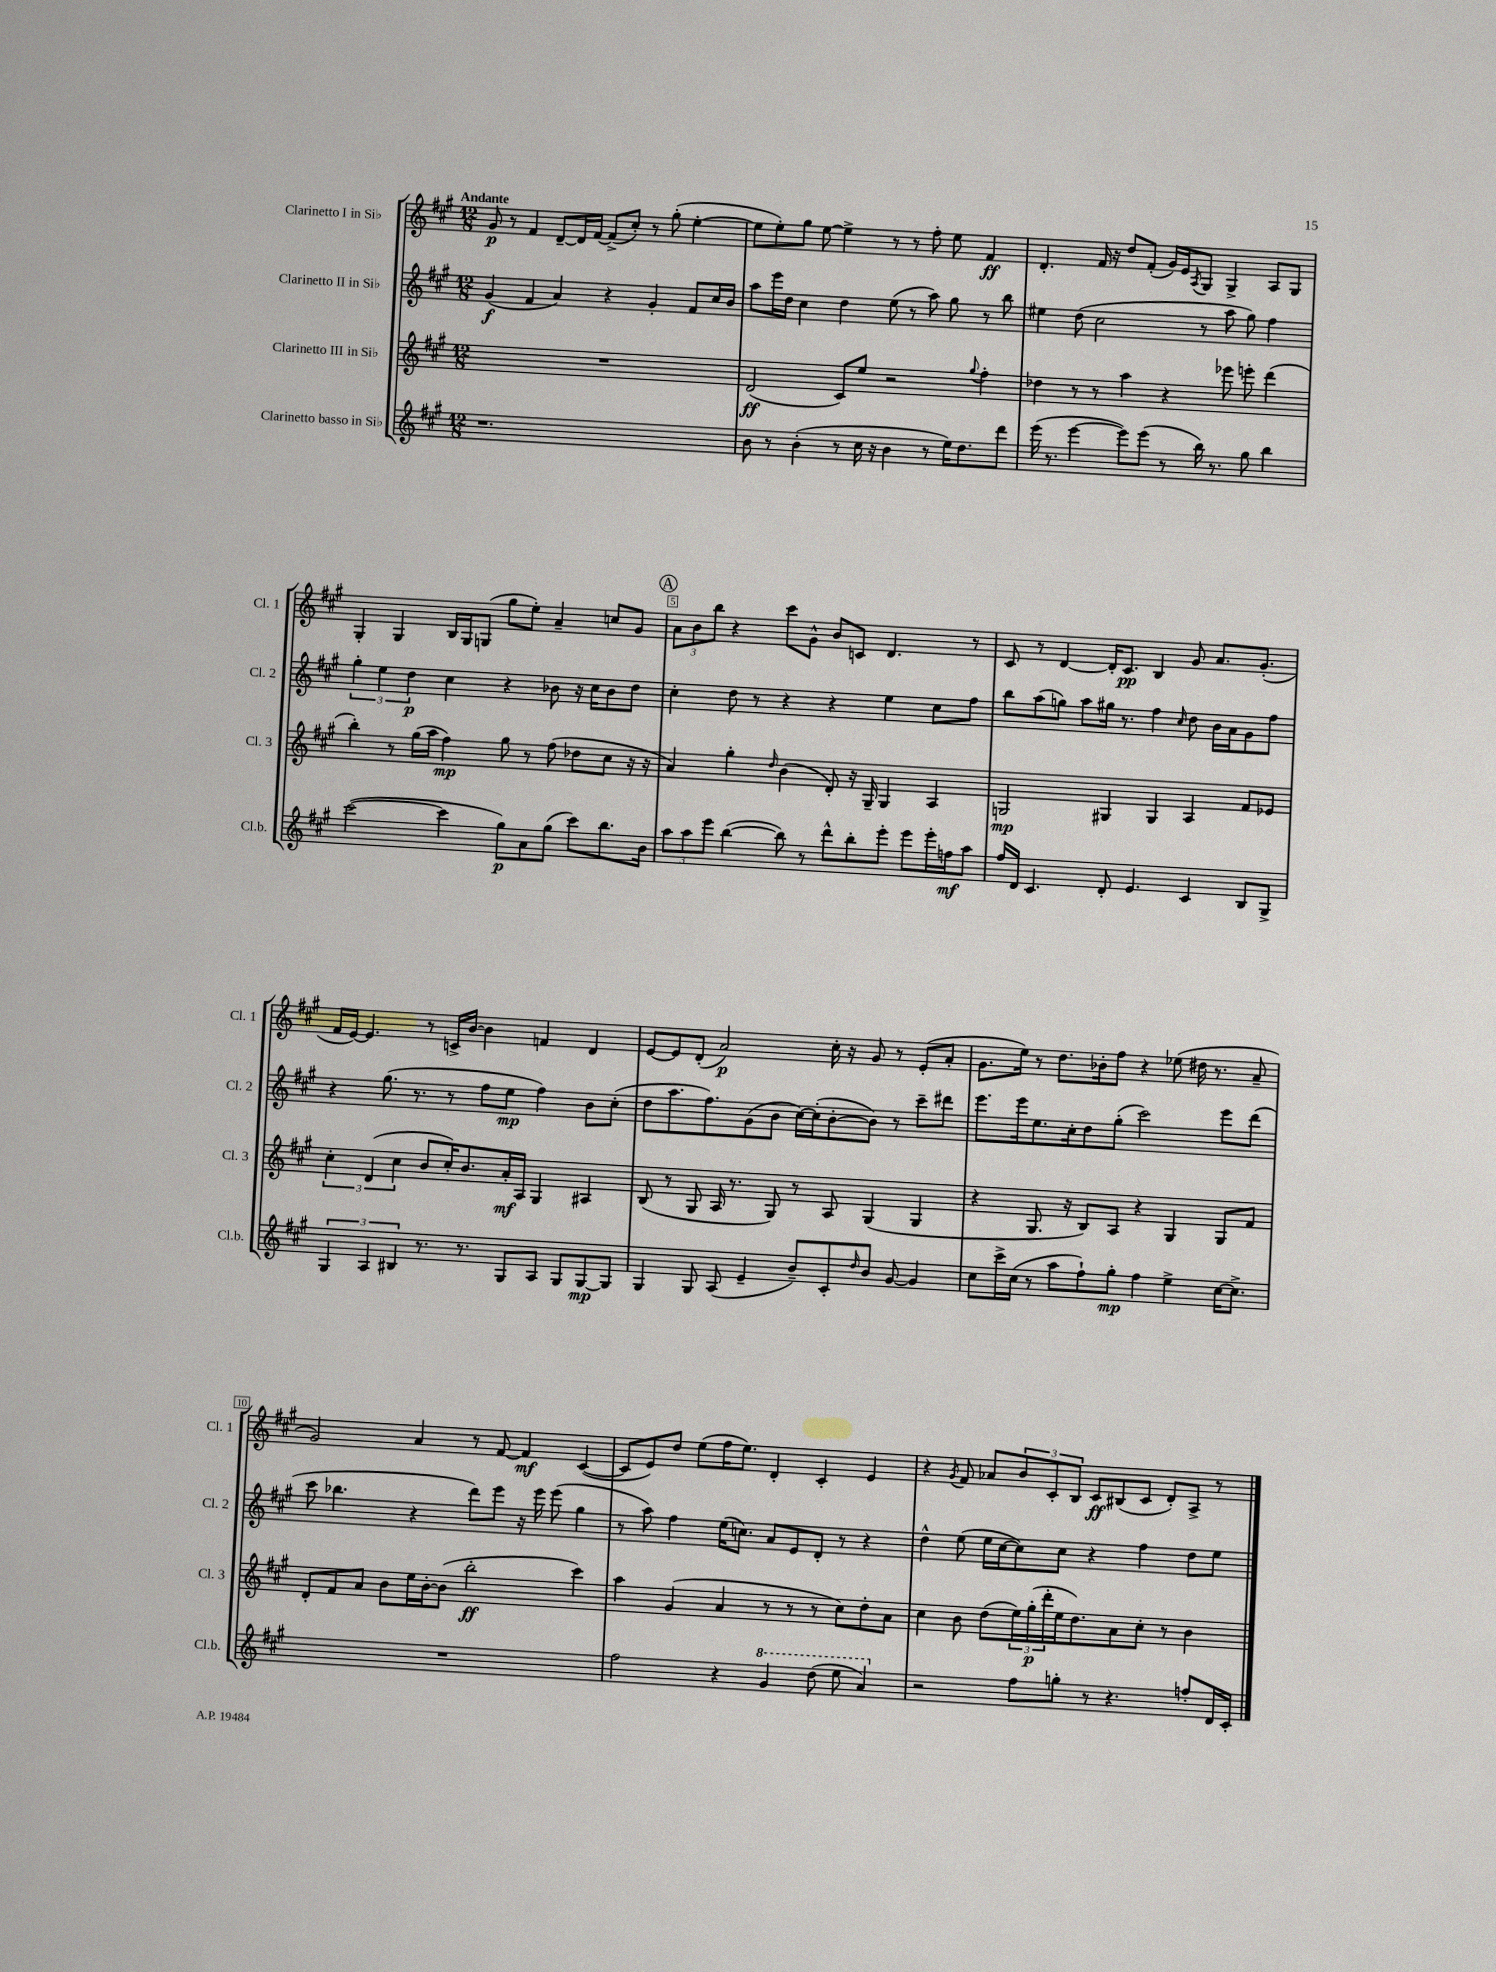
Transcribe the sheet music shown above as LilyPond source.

<<
\new StaffGroup <<
\new Staff = "s0" \with { instrumentName = "Clarinetto I in Sib" shortInstrumentName = "Cl. 1" } {
    \clef treble \key a \major \numericTimeSignature \time 12/8 \tempo "Andante"
    gis'8\p r8 fis'4 d'8~-- d'16 fis'16~ fis'8->( cis''8-.) r8 gis''8-.( e''4~-. |
    e''8 e''8-.) gis''8 e''8~ e''4-> r8 r8 fis''8-. e''8 fis'4\ff |
    d'4.-. fis'16 r16 d''8 fis'8-.( gis'16) e'16 \acciaccatura { a8 } gis8 gis4-> a8 gis8 |
    gis4-. gis4 b16 gis16 g8( gis''8 e''8-.) a'4-- c''8 gis'8 |
    \mark \markup { \circle "A" } \tuplet 3/2 { a'8 b'8 b''8 } r4 cis'''8 gis'8-^ b'8 c'8 d'4. r8 |
    cis'8 r8 d'4~ d'16-. cis'8.\pp b4 gis'8 a'8. gis'8.-.( |
    fis'16 e'16~) e'4. r8 c'16-> b'16~ b'4 f'4 d'4 |
    e'8~ e'8 d'8-.( a'2\p) cis''16-. r16 gis'8 r8 e'8-.( a'8-. |
    gis'8. e''16) r8 d''8. bes'16-. fis''8 r4 ees''8( dis''16 r8. a'8-- |
    gis'2) a'4 r8 fis'8~ fis'4\mf cis'4~( |
    cis'8 e'8) d''8 e''8( fis''16 e''8.) d'4-. cis'4-. e'4 |
    r4 \acciaccatura { gis'8 } fis'8 aes'8 \tuplet 3/2 { b'8 cis'8-. b8 } cis'8\ff bis8( cis'8 d'8-.) a8-> r8 \bar "|." |
}
\new Staff = "s1" \with { instrumentName = "Clarinetto II in Sib" shortInstrumentName = "Cl. 2" } {
    \clef treble \key a \major \numericTimeSignature \time 12/8
    gis'4\f( fis'4 a'4) r4 gis'4-. fis'8 cis''16 b'16 |
    a''8 e'''16 d''16 cis''4 d''4 e''8( r8 a''8) gis''8 r8 b''8 |
    eis''4 d''8( cis''2 r8 a''8 gis''8) fis''4 |
    \tuplet 3/2 { gis''4-. e''4 d''4\p } cis''4 r4 bes'8 r16 cis''16 bes'8 d''8 |
    \mark \markup { \circle "A" } cis''4-. d''8 r8 r4 r4 e''4 cis''8 fis''8 |
    b''8 a''8( g''8) a''8 gis''16 r8. fis''4 \grace { cis''16 } d''8 b'16 a'16 gis'8 fis''8 |
    r4 gis''8.( r8. r8 fis''8 e''8\mp fis''4) b'8 cis''8-.( |
    d''8 a''8. fis''8.) gis'8( b'8 cis''16~) cis''16-.( b'8~-. b'8) r8 cis'''8-- dis'''8 |
    e'''8. e'''16 e''8. cis''16-. d''8 gis''8-.( cis'''2) e'''8 d'''8( |
    cis'''8 bes''4. r4 d'''8) e'''8 r16 e'''16 e'''8( gis''4 |
    r8 a''8) fis''4 e''16( c''8.) a'8 e'8 d'8-. r8 r4 |
    d''4-^ e''8( e''16 cis''16~ cis''8) cis''8 r4 fis''4 d''8 e''8 \bar "|." |
}
\new Staff = "s2" \with { instrumentName = "Clarinetto III in Sib" shortInstrumentName = "Cl. 3" } {
    \clef treble \key a \major \numericTimeSignature \time 12/8
    R1. |
    d'2\ff( cis'8) e''8 r2 \appoggiatura { gis''8 } fis''4-. |
    des''4 r8 r8 a''4 r4 ees'''8 e'''8-. d'''4( |
    b''4-.) r8 gis''16( a''16 fis''4\mp) gis''8 r8 fis''8( des''8 cis''8 r16 r16 |
    \mark \markup { \circle "A" } a'4) gis''4-. \grace { d''16 } b'4( d'8-.) r16 gis16-- gis4 a4 |
    g2\mp gis4 gis4 a4 fis'8 ees'8 |
    \tuplet 3/2 { cis''4-. d'4( cis''4 } b'8 cis''16-.) b'8. a'16-.\mf a16 gis4 ais4 |
    b8( r8 gis8 a16 r8. gis8) r8 a8 gis4( gis4 |
    r4 gis8. r16 b8) a8 r4 gis4 gis8 fis'8 |
    d'8-. fis'8 a'8 b'8 e''16 b'16~-. b'8( b''2-.\ff cis'''4) |
    a''4 gis'4( a'4 r8 r8 r8 cis''8) d''8-. a'8 |
    cis''4 b'8 d''8( \tuplet 3/2 { e''16) gis''16-.\p( d'''16-. } e''16 d''8.) a'8 cis''8-. r8 b'4 \bar "|." |
}
\new Staff = "s3" \with { instrumentName = "Clarinetto basso in Sib" shortInstrumentName = "Cl.b." } {
    \clef treble \key a \major \numericTimeSignature \time 12/8
    r1. |
    b'8 r8 b'4-.( r8 cis''16 r16 b'4 r8 e''16) d''8. d'''8 |
    e'''16( r8. e'''4~ e'''8) e'''8( r8 b''16) r8. gis''8 b''4 |
    cis'''2~( cis'''4 gis''8\p) a'8 gis''8( cis'''8) b''8. b'16 |
    \mark \markup { \circle "A" } \tuplet 3/2 { a''8 a''8 e'''8 } b''4~( b''8) r8 d'''8-^ b''8-. e'''8-. e'''8 e'''16-. f''16\mf a''8 |
    fis''16 d'16 cis'4. d'8-. e'4. cis'4 b8 gis8-> |
    \tuplet 3/2 { gis4 a4 bis4 } r8. r8. gis8 a8 gis8 gis8~\mp gis8 |
    gis4 gis8 a8( e'4-- b'8--) cis'8-. \grace { d''16 } b'8 gis'8~ gis'4 |
    cis''8 cis'''16-> cis''16( r8 a''8 fis''8-!) gis''8-.\mp fis''4 e''4-> cis''16~ cis''8.-> |
    R1. |
    fis''2 r4 \ottava #1 gis''4 d'''8( e'''8 a''4) \ottava #0 |
    r2 fis''8 g''8-. r8 r4. f''8-. d'16 cis'16-. \bar "|." |
}
>>
>>
\layout { \context { \Score \override BarNumber.break-visibility = ##(#f #t #t) barNumberVisibility = #(every-nth-bar-number-visible 5) \override BarNumber.stencil = #(make-stencil-boxer 0.1 0.3 ly:text-interface::print) } }
